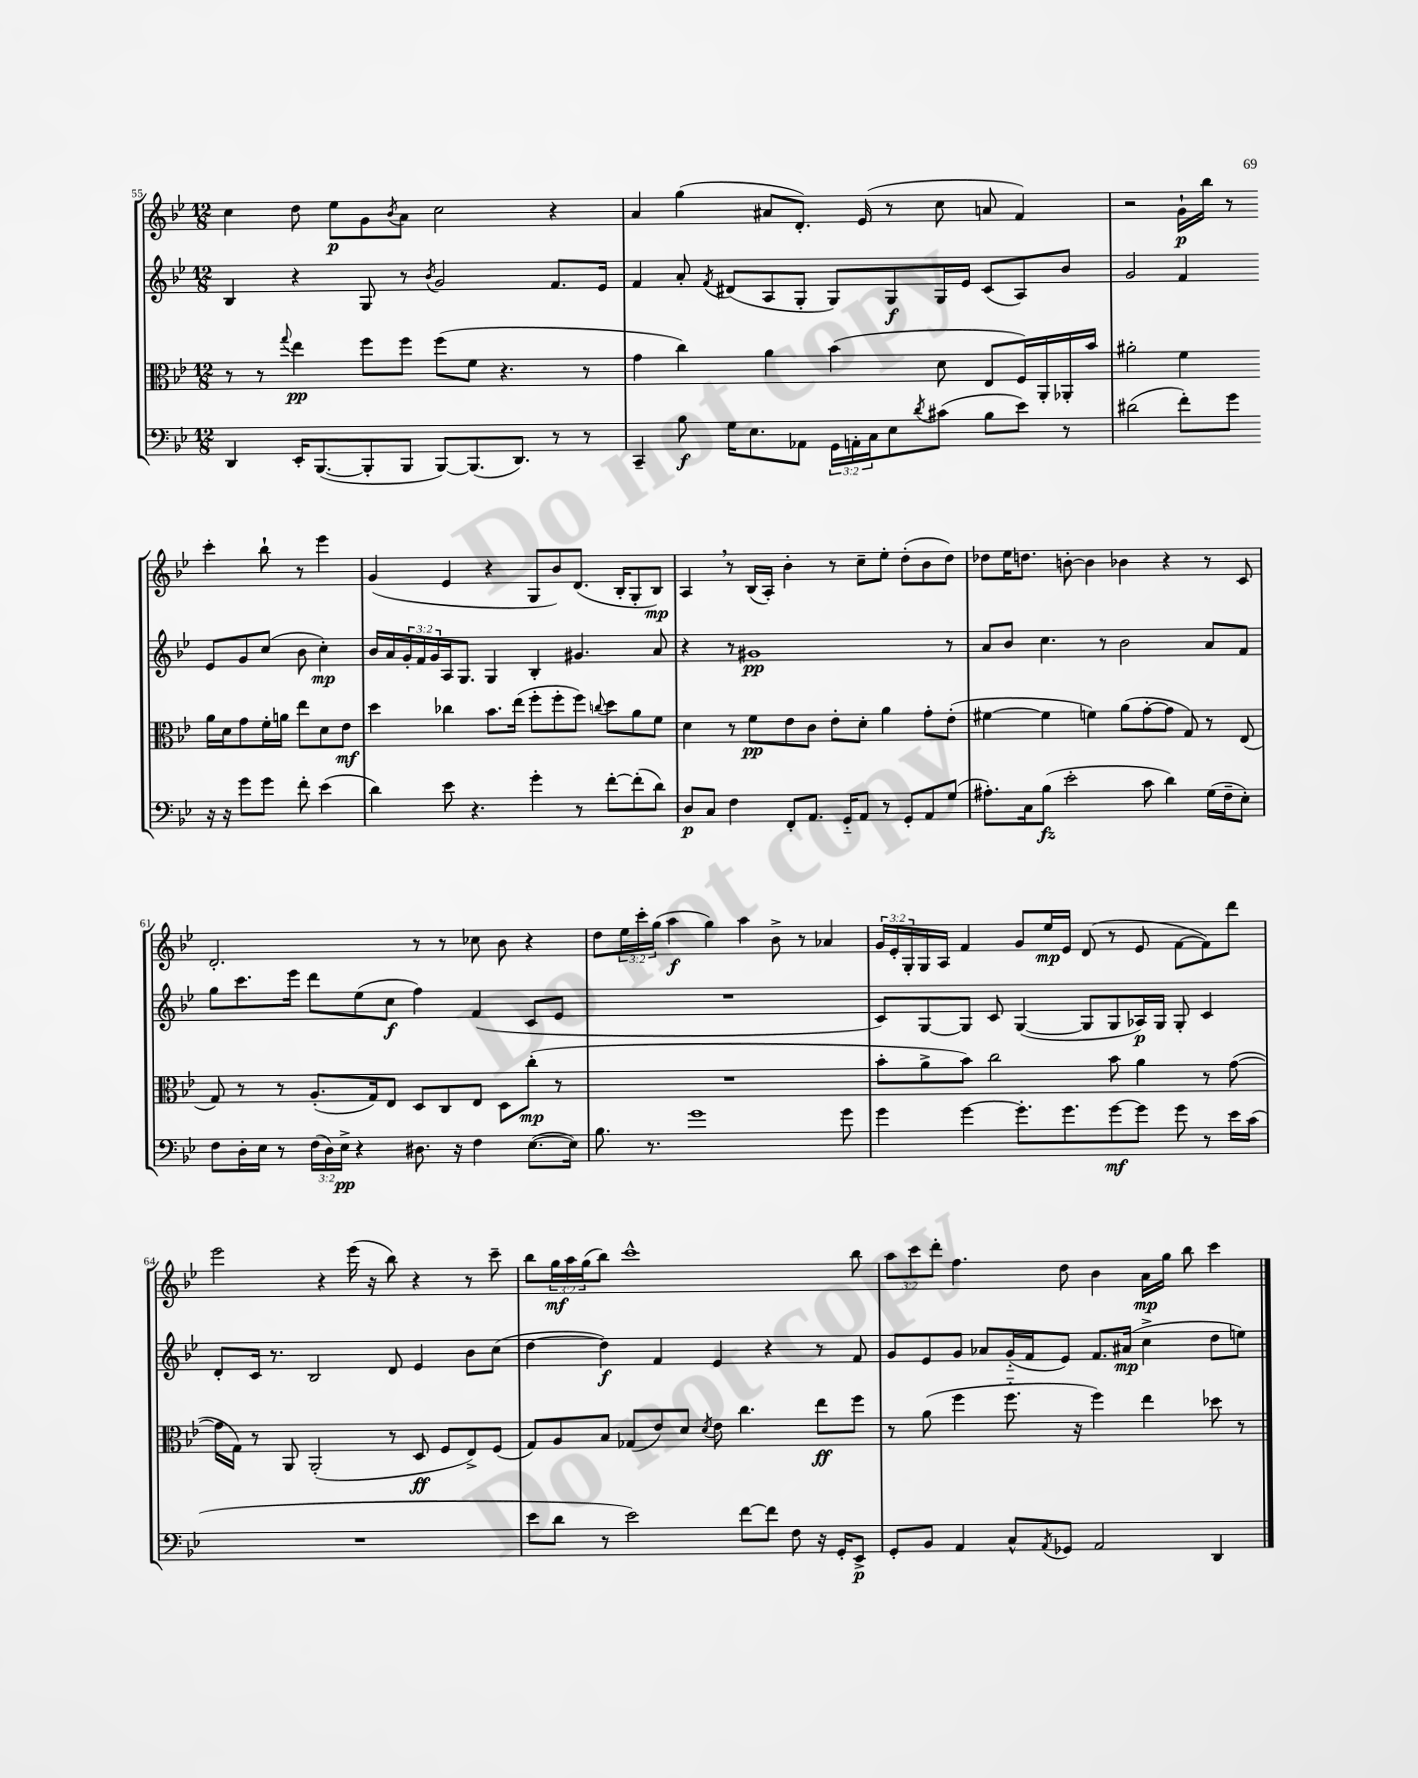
<<
\new StaffGroup <<
\new Staff = "s0" {
    \clef treble \key bes \major \numericTimeSignature \time 12/8 \override Staff.TupletNumber.text = #tuplet-number::calc-fraction-text
    c''4 d''8 ees''8\p g'8 \acciaccatura { bes'8 } a'8 c''2 r4 |
    a'4 g''4( ais'8 d'8.-.) ees'16( r8 c''8 a'8 f'4) |
    r2 g'16-!\p bes''16 r8 c'''4-. bes''8-! r8 ees'''4 |
    g'4( ees'4 r4 g8 bes'8) d'8.( bes16-. g8-. bes8\mp) |
    a4 \breathe r8 bes16( a16-.) bes'4-. r8 c''8-- ees''8-. d''8-.( bes'8 d''8) |
    des''8 ees''16 d''8. b'8~-. b'4 bes'4 r4 r8 c'8 |
    d'2.-. r8 r8 ces''8 bes'8 r4 |
    d''8 \tuplet 3/2 { ees''16 c'''16-. g''16( } a''4\f g''4) a''4 bes'8-> r8 aes'4 |
    \tuplet 3/2 { g'16 ees'16-. g16-. } g16 a16 f'4 g'8 ees''16\mp ees'16 d'8( r8 ees'8 f'8~ f'8) d'''8 |
    ees'''2 r4 ees'''16( r16 bes''8) r4 r8 c'''8-- |
    bes''8 \tuplet 3/2 { g''16\mf a''16 g''16( } bes''8) c'''1-^ bes''8 |
    \tuplet 3/2 { a''8 c'''8 d'''8-. } f''4. d''8 bes'4 a'16\mp g''16 bes''8 c'''4 \bar "|." |
}
\new Staff = "s1" {
    \clef treble \key bes \major \numericTimeSignature \time 12/8 \override Staff.TupletNumber.text = #tuplet-number::calc-fraction-text
    bes4 r4 g8 r8 \acciaccatura { bes'8 } g'2 f'8. ees'16 |
    f'4 a'8-. \acciaccatura { f'8 } dis'8( a8 g8-. g8) g8\f g16 ees'16 c'8( a8) bes'8 |
    g'2 f'4 ees'8 g'8 c''8( bes'8 c''4-.\mp) |
    bes'16 a'16 \tuplet 3/2 { g'16-. f'16 g'16 } a16 g8. g4 bes4-. gis'4. a'8 |
    r4 r8 gis'1\pp r8 |
    a'8 bes'8 c''4. r8 bes'2 a'8 f'8 |
    g''8 c'''8. ees'''16 d'''8 ees''8( c''8\f f''4) f'4( c'8 ees'8 |
    R1. |
    c'8) g8~ g8 c'8 g4~( g8 g8 aes16\p) g16 g8-. c'4 |
    d'8-. c'16 r8. bes2 d'8 ees'4 bes'8 c''8( |
    d''4~ d''4\f) f'4 ees'4 r4 r8 f'8 |
    g'8 ees'8 g'8 aes'8 g'16-_( f'16 ees'8) f'8. ais'16\mp( c''4-> d''8 e''8) \bar "|." |
}
\new Staff = "s2" {
    \clef alto \key bes \major \numericTimeSignature \time 12/8
    r8 r8 \appoggiatura { g''8 } ees''4\pp f''8 f''8 f''8( f'8 r4. r8 |
    g'4 c''4) a'4 bes'4( d'8 ees8 f16) a,16-. aes,16-. bes'16 |
    ais'2-. f'4 ais'16 d'16 g'8 f'16-. a'16 ees''8 d'8 ees'8\mf |
    d''4 ces''4 bes'8. ees''16( f''8-. f''8-. f''8) \appoggiatura { c''8 } d''8 a'8 f'8 |
    d'4 r8 f'8\pp ees'8 c'8 ees'8-. d'8-. a'4 g'8-. ees'8-.( |
    fis'4~ fis'4 f'4) a'8( g'8~-. g'8 g8) r8 ees8( |
    g8) r8 r8 a8.-.( g16) ees8 d8 c8 ees8 d8 c''8-.\mp( r8 |
    R1. |
    bes'8-. a'8-> bes'8) c''2 bes'8 a'4 r8 g'8~( |
    g'16 g16) r8 a,8 a,2-.( r8 d8\ff f8 ees8->) f8( |
    g8) a8 bes8 ges8( ees'8) d'8 \acciaccatura { d'8 } ees'8 c''4. ees''8\ff f''8 |
    r8 a'8( f''4 f''8.-_ r16 f''4) ees''4 des''8 r8 \bar "|." |
}
\new Staff = "s3" {
    \clef bass \key bes \major \numericTimeSignature \time 12/8 \override Staff.TupletNumber.text = #tuplet-number::calc-fraction-text
    d,4 ees,16-. bes,,8.~( bes,,8-. bes,,8 bes,,8~) bes,,8.( d,8.) r8 r8 |
    c,4-- bes8\f g16 ees8. aes,8 \tuplet 3/2 { g,16 a,16-. c16 } ees8 \acciaccatura { d'8 } cis'8( bes8 ees'8) r8 |
    dis'2( f'8-.) g'8 r16 r16 g'8 g'8 f'8-. ees'4( |
    d'4) ees'8 r4. g'4-. r8 f'8~-. f'8-.( d'8) |
    d8\p c8 f4 f,8-. a,8. g,16-_ a,8 r8 g,8-. a,8 g8( |
    ais8.-.) c16 bes8\fz( ees'2-. c'8 d'4) g16( f16-- ees8-.) |
    f8 d16-. ees16 r8 \tuplet 3/2 { f16( d16) ees16->\pp } r4 dis8. r16 f4 ees8.~( ees16) |
    bes8. r8. g'1 g'8 |
    g'4 g'4~ g'8.-. g'8. g'8~\mf g'8 g'8 r8 ees'16 c'16( |
    R1. |
    ees'8 d'8 r8 ees'2) f'8~ f'8 f8 r16 g,16-. ees,8->\p |
    g,8-. bes,8 a,4 c8-^ \acciaccatura { a,8 } ges,8 a,2 d,4 \bar "|." |
}
>>
>>
\layout { \context { \Score currentBarNumber = #55 } }
